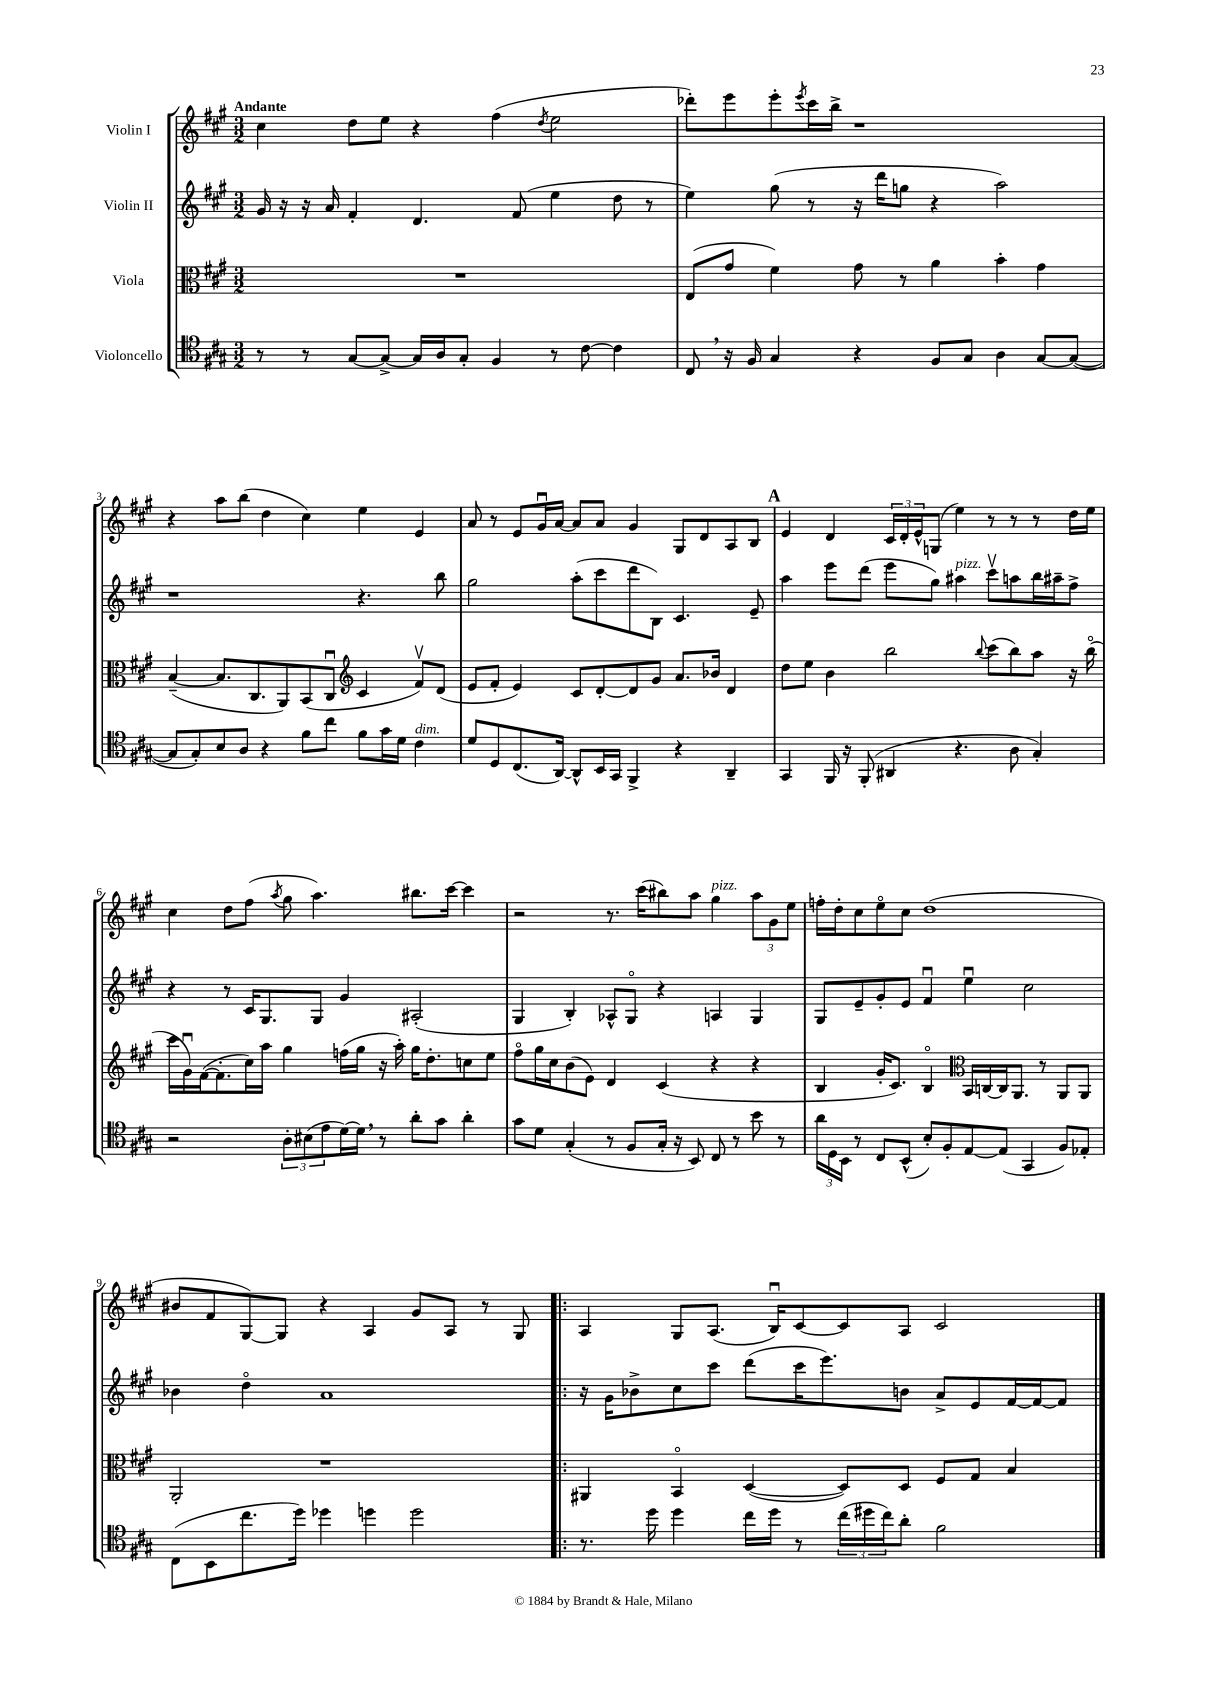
<<
\new StaffGroup <<
\new Staff = "s0" \with { instrumentName = "Violin I" } {
    \clef treble \key a \major \numericTimeSignature \time 3/2 \tempo "Andante"
    cis''4 d''8 e''8 r4 fis''4( \acciaccatura { d''8 } e''2 |
    des'''8-.) e'''8 e'''8-. \acciaccatura { e'''8 } cis'''16 b''16-> r1 |
    r4 a''8 b''8( d''4 cis''4) e''4 e'4 |
    a'8 r8 e'8 gis'16\downbow a'16~ a'8 a'8 gis'4 gis8 d'8 a8 b8 |
    \mark \markup { \bold "A" } e'4 d'4 \tuplet 3/2 { cis'16 d'16-. e'16-^ } g8( e''4) r8 r8 r8 d''16 e''16 |
    cis''4 d''8 fis''8( \acciaccatura { a''8 } gis''8 a''4.) bis''8. cis'''16~ cis'''4 |
    r2 r8. cis'''16( bis''8) a''8 gis''4^\markup { \italic "pizz." } \tuplet 3/2 { a''8 gis'8 e''8 } |
    f''16-. d''16-. cis''8 e''8\flageolet cis''8 d''1( |
    bis'8 fis'8 gis8~) gis8 r4 a4 gis'8 a8 r8 gis8 |
    \bar ".|:" a4 gis8 a8.( b16\downbow) cis'8~ cis'8 a8 cis'2 \bar "|." |
}
\new Staff = "s1" \with { instrumentName = "Violin II" } {
    \clef treble \key a \major \numericTimeSignature \time 3/2
    gis'16 r16 r16 a'16 fis'4-. d'4. fis'8( e''4 d''8 r8 |
    e''4) gis''8( r8 r16 d'''16 g''8 r4 a''2) |
    r1 r4. b''8 |
    gis''2 a''8-.( cis'''8 d'''8 b8) cis'4. e'8-- |
    \mark \markup { \bold "A" } a''4 e'''8 d'''8( e'''8 gis''8) ais''4^\markup { \italic "pizz." } cis'''8\upbow a''8 b''16 ais''16-- fis''8-> |
    r4 r8 cis'16 gis8. gis8 gis'4 ais2-.( |
    gis4 b4-.) aes8-^ gis8\flageolet r4 a4 gis4 |
    gis8 e'8-- gis'8-. e'8 fis'4\downbow e''4\downbow cis''2 |
    bes'4 d''4\flageolet a'1 |
    \bar ".|:" r16 gis'16 bes'8-> cis''8 cis'''8 d'''8( cis'''16 e'''8.) b'8 a'8-> e'8 fis'16~ fis'16~ fis'8 \bar "|." |
}
\new Staff = "s2" \with { instrumentName = "Viola" } {
    \clef alto \key a \major \numericTimeSignature \time 3/2
    R1. |
    e8( gis'8 fis'4) gis'8 r8 a'4 b'4-. gis'4 |
    b4~--( b8. cis8. a,8) b,8( cis8\downbow \clef treble cis'4 fis'8\upbow) d'8( |
    e'8 fis'8-. e'4) cis'8 d'8~-. d'8 gis'8 a'8. bes'16 d'4 |
    \mark \markup { \bold "A" } d''8 e''8 b'4 b''2 \appoggiatura { b''8 } cis'''8( b''8) a''8 r16 b''16\flageolet( |
    cis'''16 gis'16\downbow) fis'16~( fis'8.-. cis''16) a''16 gis''4 f''16( gis''16 r16 a''16-.) gis''16 d''8.-. c''8 e''8 |
    fis''8\flageolet gis''16 cis''16 b'8( e'8) d'4 cis'4( r4 r4 |
    b4 gis'16-. cis'8.) b4\flageolet \clef alto b,16 c16~ c16 a,8. r8 a,8 a,8 |
    a,2-. r1 |
    \bar ".|:" ais,4 b,4\flageolet d4~( d8) d8 fis8 gis8 b4 \bar "|." |
}
\new Staff = "s3" \with { instrumentName = "Violoncello" } {
    \clef tenor \key a \major \numericTimeSignature \time 3/2
    r8 r8 gis8~ gis8~-> gis16 a16 gis8-. fis4 r8 cis'8~ cis'4 |
    cis8 \breathe r16 fis16 gis4 r4 fis8 gis8 a4 gis8~ gis8~( |
    gis8 gis8-.) b8 a8 r4 fis'8 cis''8 fis'8 gis'16 d'16 cis'4^\markup { \italic "dim." } |
    d'8 d8 cis8.( a,16~) a,8-^ b,16 gis,16 fis,4-> r4 a,4-- |
    \mark \markup { \bold "A" } gis,4 fis,16 r16 fis,8-.( ais,4 r4. a8 gis4-.) |
    r2 \tuplet 3/2 { a8-. bis8( e'8 } d'16~) d'16 \breathe r8 a'8-. gis'8 a'4-. |
    gis'8 d'8 gis4-.( r8 fis8 gis16-. r16 b,8) cis8 r8 b'8 r8 |
    \tuplet 3/2 { a'16 d16 b,16 } r8 cis8 b,8-^( b8-.) fis8-. e8~ e8( gis,4 fis8) ees8-. |
    cis8( b,8 cis''8. d''16) des''4 d''4 d''2 |
    \bar ".|:" r8. d''16 d''4 cis''16 d''16 r8 \tuplet 3/2 { cis''16( dis''16 cis''16) } a'8-. fis'2 \bar "|." |
}
>>
>>
